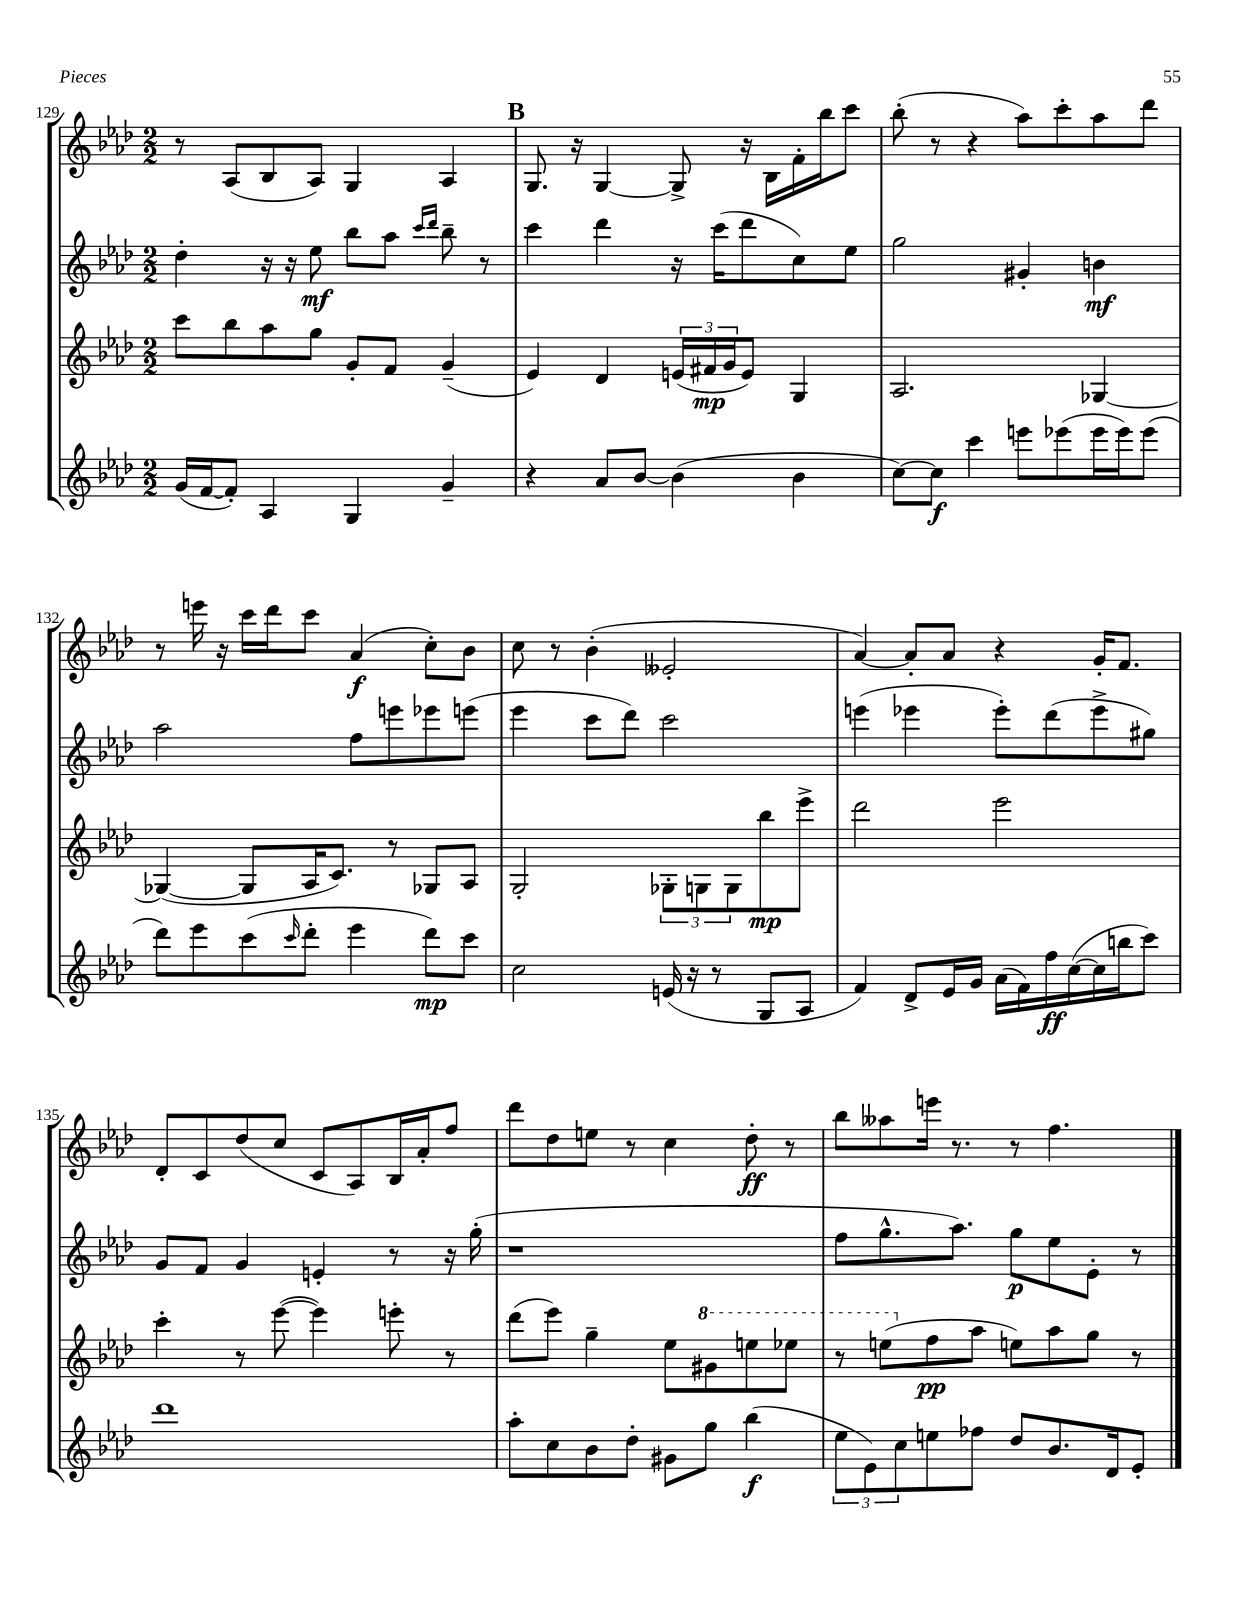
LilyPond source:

<<
\new StaffGroup <<
\new Staff = "s0" {
    \clef treble \key aes \major \numericTimeSignature \time 2/2
    r8 aes8( bes8 aes8) g4 aes4 |
    \mark \markup { \bold "B" } g8. r16 g4~ g8-> r16 bes16 f'16-. bes''16 c'''8 |
    bes''8-.( r8 r4 aes''8) c'''8-. aes''8 des'''8 |
    r8 e'''16 r16 c'''16 des'''16 c'''8 aes'4\f( c''8-.) bes'8 |
    c''8 r8 bes'4-.( eeses'2-. |
    aes'4~) aes'8-. aes'8 r4 g'16-. f'8. |
    des'8-. c'8 des''8( c''8 c'8 aes8) bes16 aes'16-. f''8 |
    des'''8 des''8 e''8 r8 c''4 des''8-.\ff r8 |
    bes''8 aeses''8 e'''16 r8. r8 f''4. \bar "|." |
}
\new Staff = "s1" {
    \clef treble \key aes \major \numericTimeSignature \time 2/2
    des''4-. r16 r16 ees''8\mf bes''8 aes''8 \grace { c'''16 des'''16 } bes''8-- r8 |
    \mark \markup { \bold "B" } c'''4 des'''4 r16 c'''16( des'''8 c''8) ees''8 |
    g''2 gis'4-. b'4\mf |
    aes''2 f''8 e'''8 ees'''8 e'''8( |
    ees'''4 c'''8 des'''8) c'''2 |
    e'''4( ees'''4 ees'''8-.) des'''8( ees'''8-> gis''8) |
    g'8 f'8 g'4 e'4-. r8 r16 g''16-.( |
    r1 |
    f''8 g''8.-^ aes''8.) g''8\p ees''8 ees'8-. r8 \bar "|." |
}
\new Staff = "s2" {
    \clef treble \key aes \major \numericTimeSignature \time 2/2
    c'''8 bes''8 aes''8 g''8 g'8-. f'8 g'4--( |
    \mark \markup { \bold "B" } ees'4) des'4 \tuplet 3/2 { e'16( fis'16\mp g'16 } e'8) g4 |
    aes2. ges4~ |
    ges4~( ges8 aes16 c'8.) r8 ges8 aes8 |
    g2-. \tuplet 3/2 { ges8-. g8 g8 } bes''8\mp ees'''8-> |
    des'''2 ees'''2 |
    c'''4-. r8 ees'''8~( ees'''4) e'''8-. r8 |
    des'''8( ees'''8) g''4-- ees''8 \ottava #1 gis''8 e'''8 ees'''8 |
    r8 e'''8( \ottava #0 f''8\pp aes''8 e''8) aes''8 g''8 r8 \bar "|." |
}
\new Staff = "s3" {
    \clef treble \key aes \major \numericTimeSignature \time 2/2
    g'16( f'16~ f'8-.) aes4 g4 g'4-- |
    \mark \markup { \bold "B" } r4 aes'8 bes'8~ bes'4( bes'4 |
    c''8~) c''8\f c'''4 e'''8 ees'''8( ees'''16 ees'''16) ees'''8( |
    des'''8) ees'''8 c'''8( \grace { c'''16 } des'''8-. ees'''4 des'''8\mp) c'''8 |
    c''2 e'16( r16 r8 g8 aes8 |
    f'4) des'8-> ees'16 g'16 aes'16( f'16) f''16\ff c''16~( c''16 b''16 c'''8) |
    des'''1 |
    aes''8-. c''8 bes'8 des''8-. gis'8 g''8 bes''4\f( |
    \tuplet 3/2 { ees''8 ees'8) c''8 } e''8 fes''8 des''8 bes'8. des'16 ees'8-. \bar "|." |
}
>>
>>
\layout { \context { \Score currentBarNumber = #129 } }
